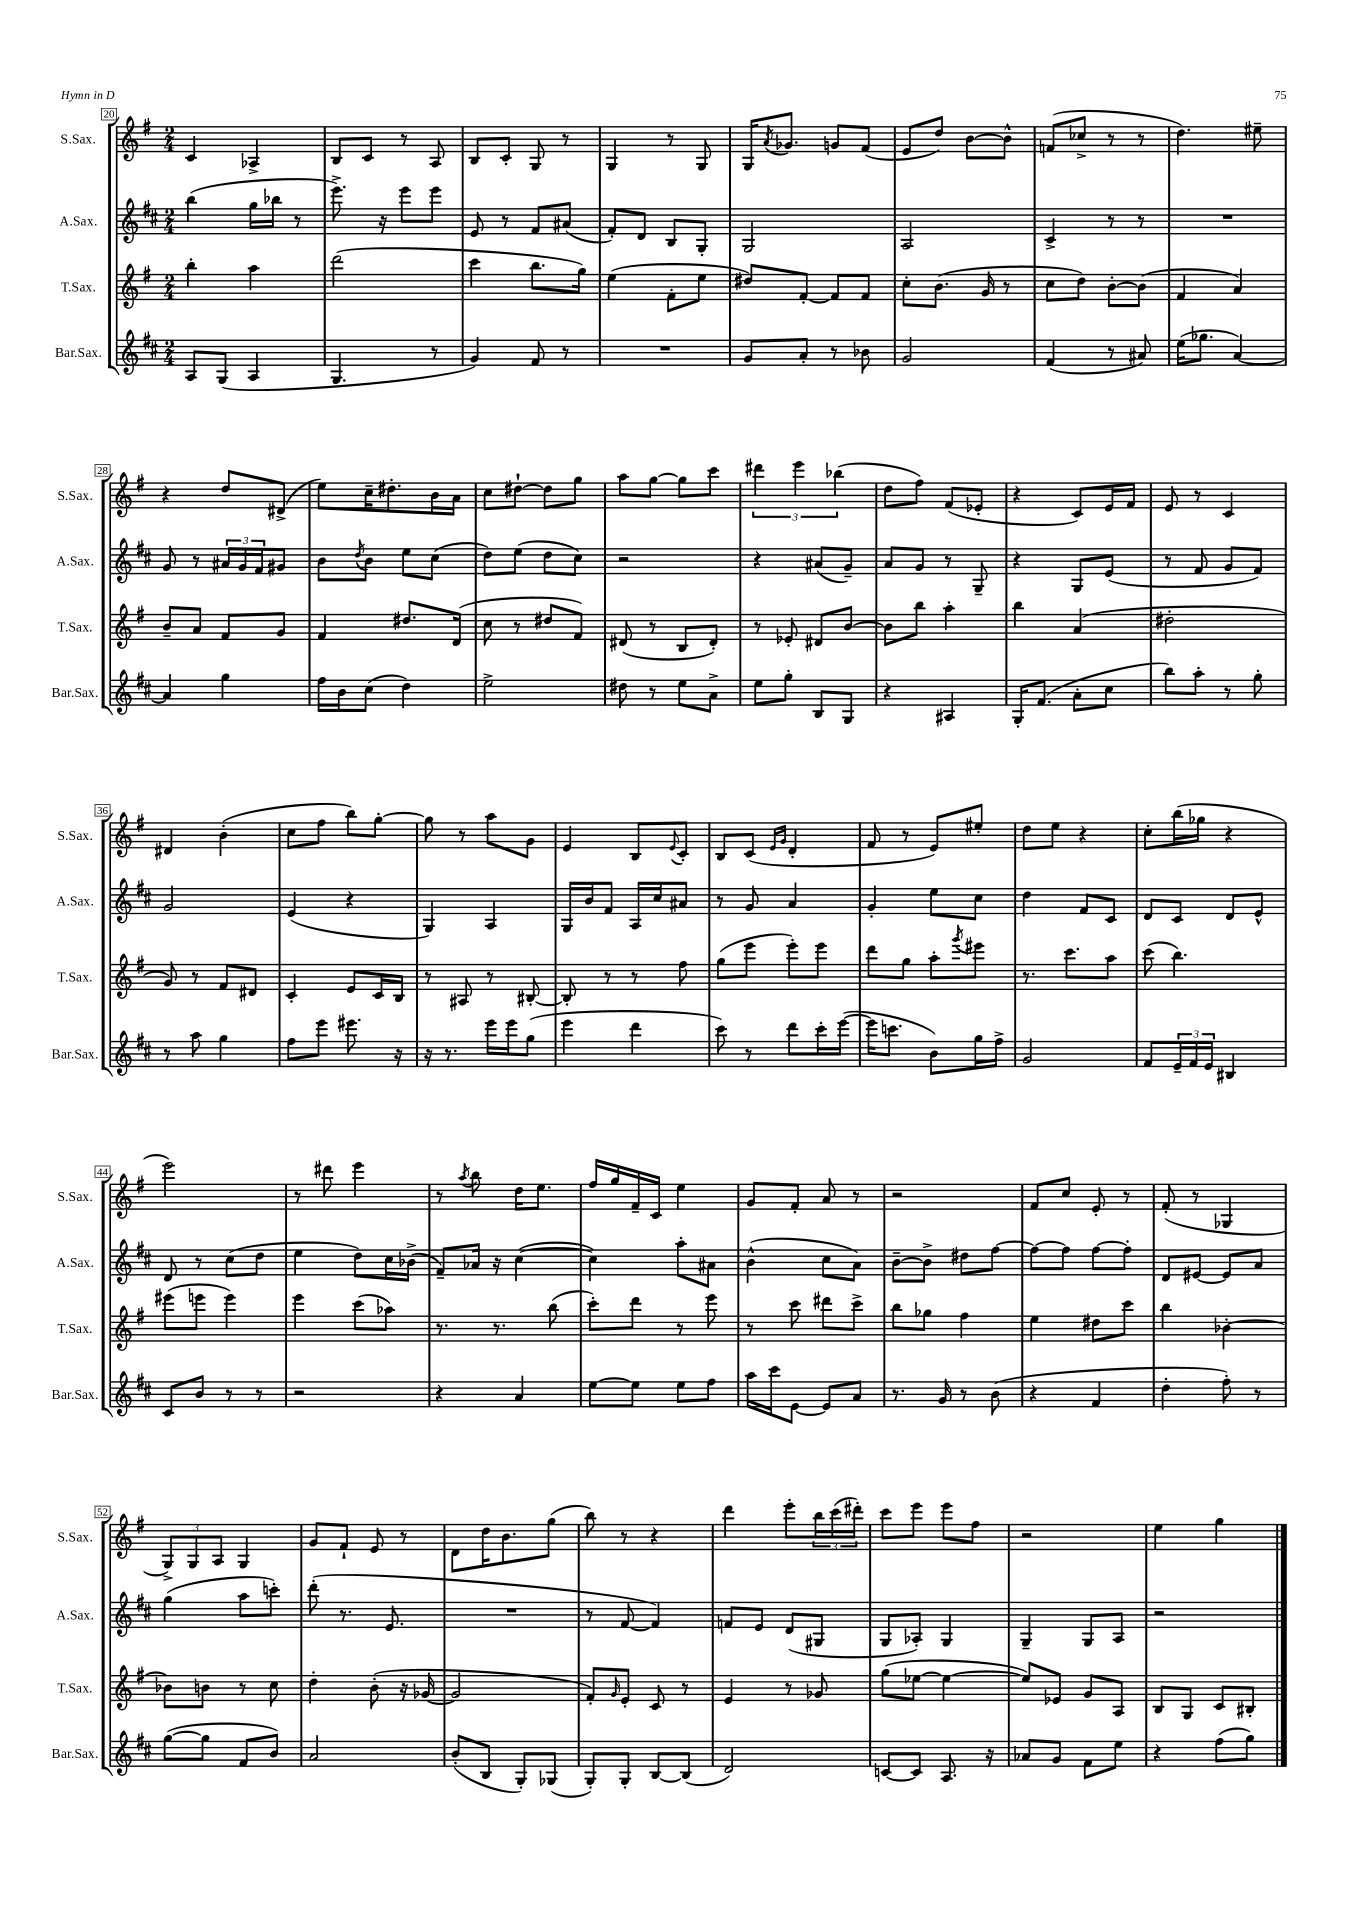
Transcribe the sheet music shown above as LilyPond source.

<<
\new StaffGroup <<
\new Staff = "s0" \with { instrumentName = "S.Sax." shortInstrumentName = "S.Sax." } {
    \clef treble \key g \major \numericTimeSignature \time 2/4
    c'4 aes4-> |
    b8 c'8 r8 a8 |
    b8 c'8-. g8 r8 |
    g4 r8 g8 |
    g16 \acciaccatura { a'8 } ges'8. g'8 fis'8( |
    e'8 d''8) b'8~ b'8-^ |
    f'8( ces''8-> r8 r8 |
    d''4.) eis''8-- |
    r4 d''8 dis'8->( |
    e''8) c''16-- dis''8.-. b'16 a'16 |
    c''8 dis''8~-! dis''8 g''8 |
    a''8 g''8~ g''8 c'''8 |
    \tuplet 3/2 { dis'''4 e'''4 bes''4( } |
    d''8 fis''8) fis'8( ees'8-. |
    r4 c'8) e'16 fis'16 |
    e'8 r8 c'4 |
    dis'4 b'4-.( |
    c''8 fis''8 b''8) g''8~-. |
    g''8 r8 a''8 g'8 |
    e'4 b8 \appoggiatura { e'8 } c'8-. |
    b8 c'8( \grace { e'16 g'16 } d'4-. |
    fis'8 r8 e'8) eis''8-. |
    d''8 e''8 r4 |
    c''8-. b''16( ges''16 r4 |
    e'''2) |
    r8 dis'''8 e'''4 |
    r8 \acciaccatura { a''8 } b''8 d''16 e''8. |
    fis''16 g''16 fis'16-- c'16 e''4 |
    g'8 fis'8-. a'8 r8 |
    r2 |
    fis'8 c''8 e'8-. r8 |
    fis'8-.( r8 ges4 |
    \tuplet 3/2 { g8->) g8 a8 } g4 |
    g'8 fis'8-! e'8 r8 |
    d'8 d''16 b'8. g''8( |
    b''8) r8 r4 |
    d'''4 e'''8-. \tuplet 3/2 { b''16 c'''16( dis'''16-.) } |
    c'''8 e'''8 e'''8 fis''8 |
    r2 |
    e''4 g''4 \bar "|." |
}
\new Staff = "s1" \with { instrumentName = "A.Sax." shortInstrumentName = "A.Sax." } {
    \clef treble \key d \major \numericTimeSignature \time 2/4
    b''4( g''16 bes''16 r8 |
    e'''8.->) r16 e'''8 e'''8 |
    e'8 r8 fis'8 ais'8( |
    fis'8-.) d'8 b8 g8-. |
    g2 |
    a2 |
    cis'4-> r8 r8 |
    R2 |
    g'8 r8 \tuplet 3/2 { ais'16 g'16 fis'16 } gis'8 |
    b'8 \acciaccatura { d''8 } b'8 e''8 cis''8( |
    d''8) e''8( d''8 cis''8) |
    r2 |
    r4 ais'8( g'8--) |
    a'8 g'8 r8 g8-- |
    r4 g8 e'8( |
    r8 fis'8 g'8 fis'8) |
    g'2 |
    e'4( r4 |
    g4) a4 |
    g16 b'16 fis'8 a16 cis''16 ais'8 |
    r8 g'8 a'4 |
    g'4-. e''8 cis''8 |
    d''4 fis'8 cis'8 |
    d'8 cis'8 d'8 e'8-^ |
    d'8 r8 cis''8( d''8 |
    e''4 d''8) cis''16 bes'16->( |
    fis'8--) aes'16 r16 cis''4~( |
    cis''4) a''8-. ais'8 |
    b'4-^( cis''8 a'8) |
    b'8~-- b'8-> dis''8 fis''8~ |
    fis''8~ fis''8 fis''8~ fis''8-. |
    d'8 eis'8~ eis'8 a'8 |
    g''4( a''8 c'''8-.) |
    d'''8-.( r8. e'8. |
    R2 |
    r8 fis'8~ fis'4) |
    f'8 e'8 d'8( gis8 |
    g8 aes8-.) g4 |
    g4-- g8 a8 |
    r2 \bar "|." |
}
\new Staff = "s2" \with { instrumentName = "T.Sax." shortInstrumentName = "T.Sax." } {
    \clef treble \key g \major \numericTimeSignature \time 2/4
    b''4-. a''4 |
    d'''2( |
    c'''4 b''8. g''16) |
    e''4( fis'8-. e''8 |
    dis''8) fis'8~-. fis'8 fis'8 |
    c''8-. b'8.( g'16 r8 |
    c''8 d''8) b'8~-. b'8( |
    fis'4 a'4) |
    b'8-- a'8 fis'8 g'8 |
    fis'4 dis''8. d'16( |
    c''8 r8 dis''8 fis'8) |
    dis'8( r8 b8 dis'8-.) |
    r8 ees'8-. dis'8 b'8~ |
    b'8 b''8 a''4-. |
    b''4 a'4( |
    dis''2-. |
    g'8) r8 fis'8 dis'8 |
    c'4-. e'8 c'16 b16 |
    r8 ais8 r8 bis8~-. |
    bis8-. r8 r8 fis''8 |
    g''8( e'''8 e'''8-.) e'''8 |
    d'''8 g''8 a''8-. \acciaccatura { g'''8 } eis'''8 |
    r8. c'''8. a''8 |
    c'''8( b''4.) |
    eis'''8( e'''8 e'''4) |
    e'''4 c'''8( aes''8) |
    r8. r8. b''8( |
    c'''8-.) d'''8 r8 e'''8 |
    r8 c'''8 dis'''8 c'''8-> |
    b''8 ges''8 fis''4 |
    e''4 dis''8 c'''8 |
    b''4 bes'4~-. |
    bes'8 b'8 r8 c''8 |
    d''4-. b'8-.( r16 ges'16~ |
    ges'2 |
    fis'8-.) \grace { g'16 } e'8-. c'8 r8 |
    e'4 r8 ges'8 |
    g''8( ees''8~ ees''4~ |
    ees''8) ees'8 g'8 a8 |
    b8 g8 c'8 bis8-. \bar "|." |
}
\new Staff = "s3" \with { instrumentName = "Bar.Sax." shortInstrumentName = "Bar.Sax." } {
    \clef treble \key d \major \numericTimeSignature \time 2/4
    a8 g8( a4 |
    g4. r8 |
    g'4) fis'8 r8 |
    R2 |
    g'8 a'8-. r8 bes'8 |
    g'2 |
    fis'4( r8 ais'8) |
    e''16( ges''8. a'4~) |
    a'4 g''4 |
    fis''16 b'16 cis''8( d''4) |
    e''2-> |
    dis''8 r8 e''8 a'8-> |
    e''8 g''8-. b8 g8 |
    r4 ais4 |
    g16-. fis'8.( a'8-. cis''8 |
    b''8) a''8-. r8 g''8-. |
    r8 a''8 g''4 |
    fis''8 e'''8 eis'''8. r16 |
    r16 r8. e'''16 e'''16 g''8( |
    e'''4 d'''4 |
    cis'''8) r8 d'''8 cis'''16-. e'''16~( |
    e'''16 c'''8. b'8) g''16 fis''16-> |
    g'2 |
    fis'8 \tuplet 3/2 { e'16-- fis'16 e'16 } bis4 |
    cis'8 b'8 r8 r8 |
    r2 |
    r4 a'4 |
    e''8~ e''8 e''8 fis''8 |
    a''16 cis'''16 e'8~ e'8 a'8 |
    r8. g'16 r8 b'8( |
    r4 fis'4 |
    d''4-. fis''8-.) r8 |
    g''8~( g''8 fis'8 b'8) |
    a'2 |
    b'8-.( b8 g8-.) ges8( |
    g8-.) g8-. b8~ b8( |
    d'2) |
    c'8~ c'8 a8. r16 |
    aes'8 g'8 fis'8 e''8 |
    r4 fis''8( g''8) \bar "|." |
}
>>
>>
\layout { \context { \Score currentBarNumber = #20 \override BarNumber.stencil = #(make-stencil-boxer 0.1 0.3 ly:text-interface::print) } }
